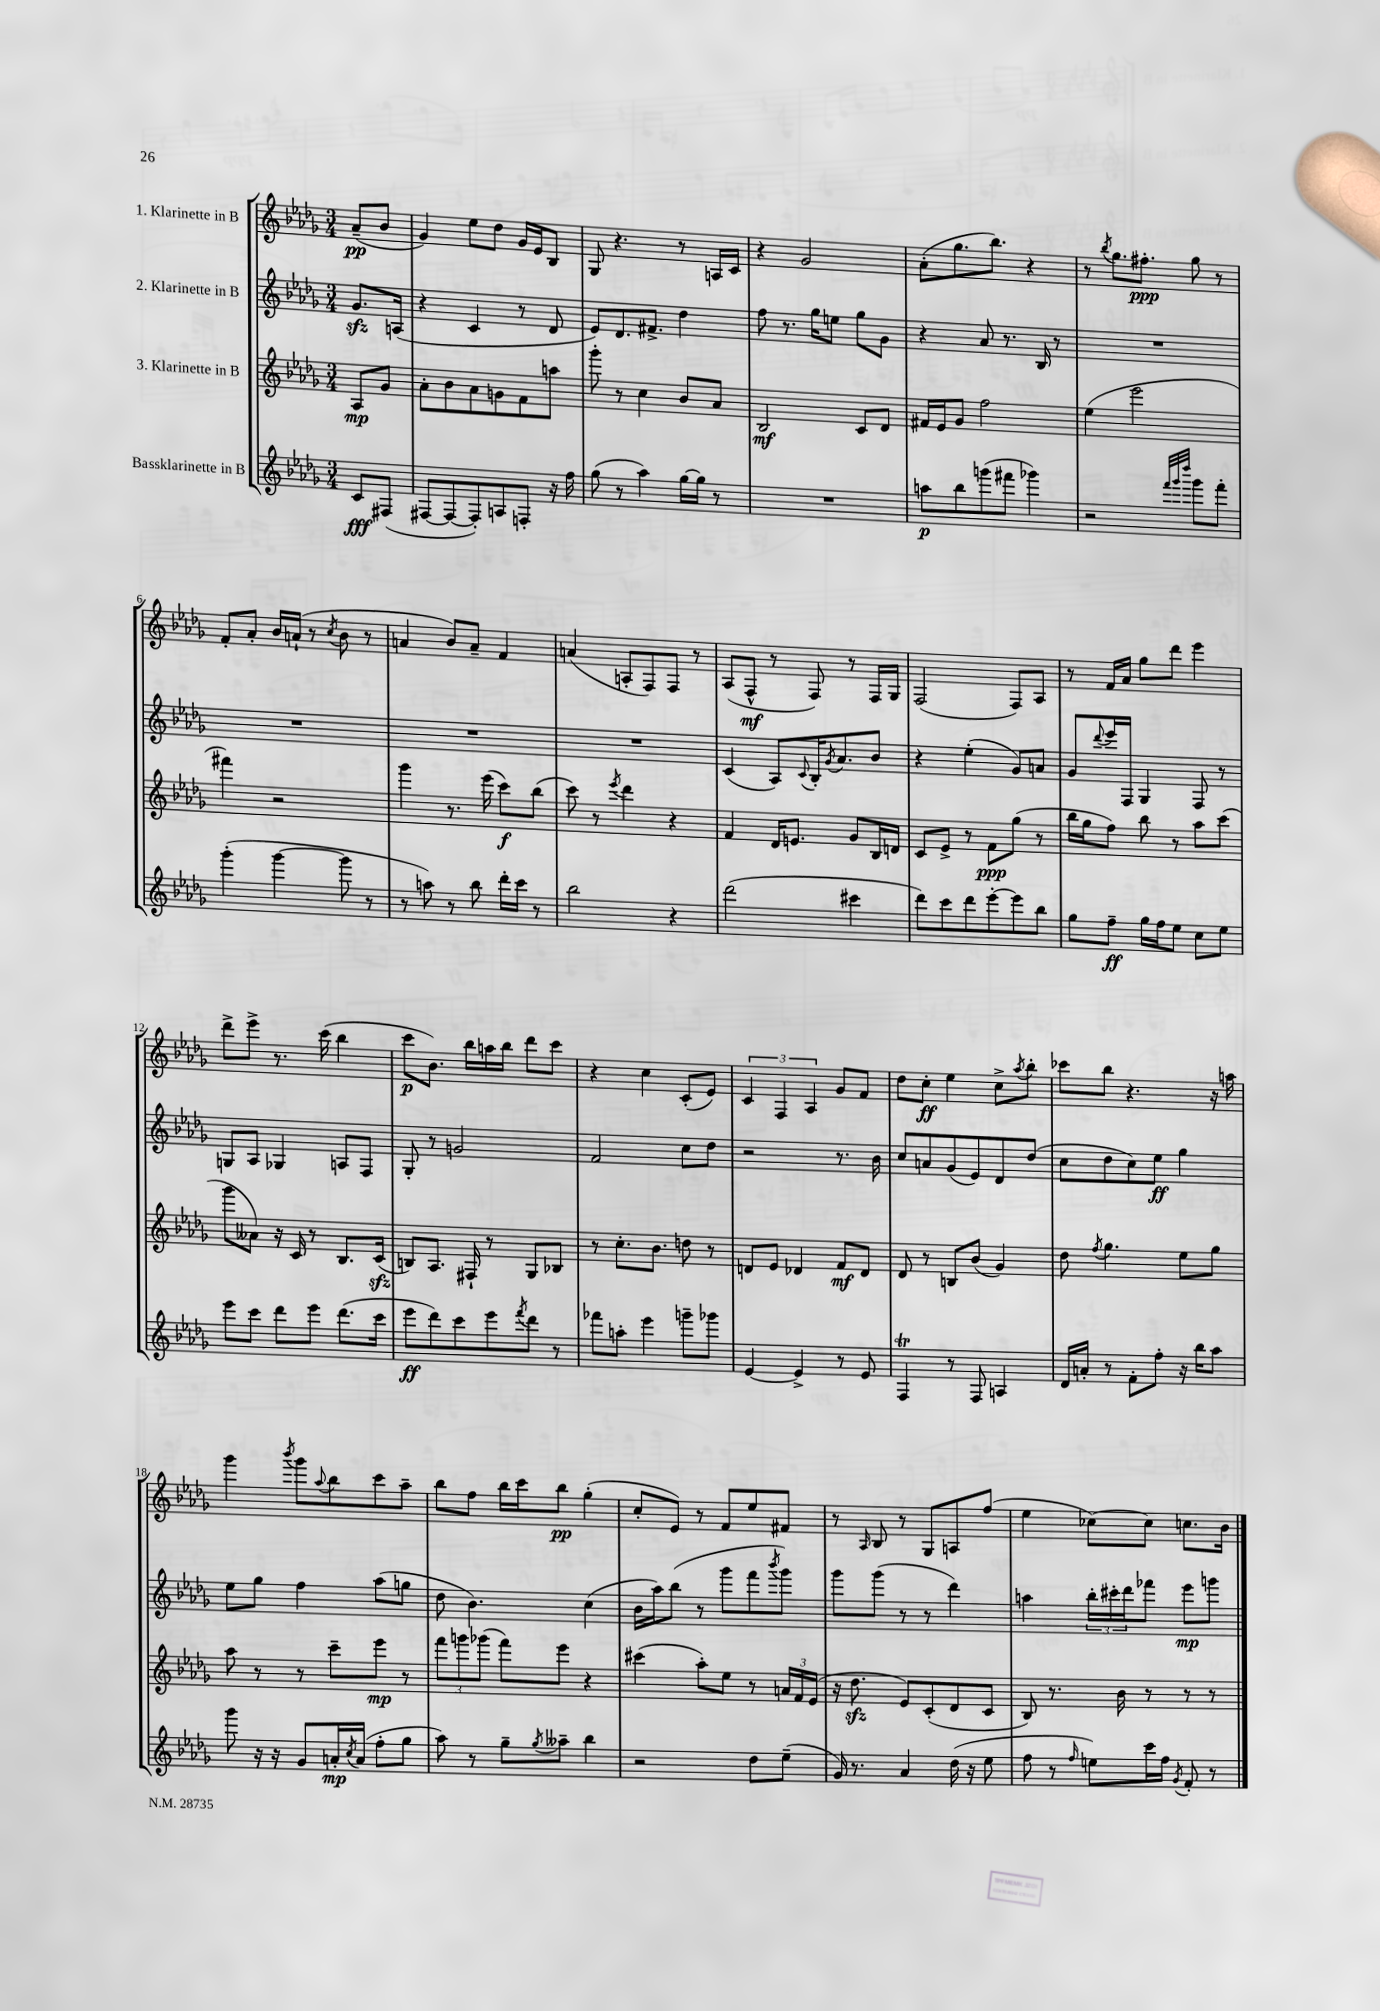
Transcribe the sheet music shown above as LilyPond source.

<<
\new StaffGroup <<
\new Staff = "s0" \with { instrumentName = "1. Klarinette in B" } {
    \clef treble \key des \major \numericTimeSignature \time 3/4 \partial 4
    aes'8--\pp( bes'8 |
    ges'4) ees''8 des''8 ges'16 ees'16 bes8 |
    ges8 r4. r8 a16 c'16 |
    r4 ges'2 |
    aes'8-.( ges''8. bes''8.) r4 |
    r8 \acciaccatura { bes''8 } ges''8. fis''8.-.\ppp ges''8 r8 |
    f'8-. aes'8-. bes'16 a'16-!( r8 \acciaccatura { c''8 } bes'8 r8 |
    a'4 bes'8) a'8-- f'4 |
    a'4( a8-. f8) f8 r8 |
    aes8( f8-^\mf r8 f8) r8 f16 ges16 |
    f2( f8) aes8 |
    r8 f'16 aes'16 ges''8 des'''8 ees'''4 |
    des'''8-> ees'''8-> r8. c'''16( bes''4 |
    c'''8\p bes'8.) bes''16 a''16 bes''16 des'''8 c'''8 |
    r4 c''4 c'8-.( ees'8) |
    \tuplet 3/2 { c'4 f4 aes4 } ges'8 f'8 |
    des''8 c''8-.\ff ees''4 c''8-> \acciaccatura { aes''8 } bes''8-. |
    ces'''8 bes''8 r4. r16 a''16 |
    ges'''4 \acciaccatura { bes'''8 } ges'''8 \appoggiatura { aes''8 } bes''8 c'''8 aes''8-- |
    bes''8 f''8 bes''16 c'''16 bes''8\pp ges''4-.( |
    c''8-. ees'8) r8 f'8 ees''8 fis'8 |
    r8 \grace { aes16 } bes8 r8 ges8 a8 f''8( |
    ees''4 ces''8~) ces''8 c''8. bes'16 \bar "|." |
}
\new Staff = "s1" \with { instrumentName = "2. Klarinette in B" } {
    \clef treble \key des \major \numericTimeSignature \time 3/4 \partial 4
    ges'8.\sfz a16( |
    r4 c'4 r8 des'8 |
    ees'8) des'8. fis'8.-> des''4 |
    f''8 r8. ges''16 e''8 ges''8 ges'8 |
    r4 aes'8 r8. bes16 r8 |
    R2. |
    R2. |
    R2. |
    R2. |
    c'4( aes8) \appoggiatura { c'8 } bes16-. \acciaccatura { ges'8 } aes'8. bes'8 |
    r4 ees''4-.( ges'8) a'8 |
    ges'8 \appoggiatura { des'''8 } ees'''16 f16 ges4 f8 r8 |
    g8 aes8 ges4 a8 f8 |
    ges8-. r8 g'2 |
    f'2 c''8 des''8 |
    r2 r8. bes'16 |
    c''8 a'8 ges'8( ees'8) des'8 des''8( |
    c''8 des''8 c''8) ees''8\ff ges''4 |
    ees''8 ges''8 f''4 aes''8( g''8 |
    des''8 bes'4.) c''4( |
    bes'16 aes''16) bes''8( r8 ges'''8 f'''8 \acciaccatura { bes'''8 } ges'''8) |
    ges'''8 ges'''8( r8 r8 des'''4) |
    a''4 \tuplet 3/2 { bes''16-. cis'''16-. des'''16 } fes'''8 ees'''8\mp g'''8 \bar "|." |
}
\new Staff = "s2" \with { instrumentName = "3. Klarinette in B" } {
    \clef treble \key des \major \numericTimeSignature \time 3/4 \partial 4
    aes8\mp ges'8 |
    aes'8-. bes'8 aes'8 g'8 f'8 a''8 |
    ges'''8-. r8 c''4 bes'8 aes'8 |
    bes2\mf c'8 des'8 |
    fis'16 ees'16 ges'8 f''2 |
    ees''4( ees'''2 |
    fis'''4) r2 |
    ges'''4 r8. ees'''16( c'''8\f) bes''8( |
    c'''8) r8 \acciaccatura { ees'''8 } des'''4 r4 |
    f'4 des'16 e'8. ges'8 bes16 d'16 |
    c'8 ees'8-> r8 f'8\ppp ges''8( r8 |
    bes''16 ges''16 f''8) bes''8 r8 aes''8 c'''8( |
    ges'''8 aeses'8) r16 c'16 r8 bes8. c'16\sfz( |
    b8) aes8. fis16-! r8 ges8 bes8 |
    r8 c''8.-. bes'8. d''8 r8 |
    d'8 ees'8 des'4 f'8\mf des'8 |
    des'8 r8 b8 bes'8( ges'4) |
    des''8 \acciaccatura { f''8 } ges''4. ees''8 ges''8 |
    aes''8 r8 r8 c'''8-- ees'''8\mp r8 |
    \tuplet 3/2 { f'''8 g'''8 ges'''8( } f'''8) ees'''8 r4 |
    cis'''4( aes''8-.) ees''8 r8 \tuplet 3/2 { a'16 f'16 ees'16( } |
    r16 des''8.\sfz ees'8) c'8-.( des'8 c'8 |
    bes8) r8. bes'16 r8 r8 r8 \bar "|." |
}
\new Staff = "s3" \with { instrumentName = "Bassklarinette in B" } {
    \clef treble \key des \major \numericTimeSignature \time 3/4 \partial 4
    c'8\fff fis8( |
    fis8~ fis8~ fis8-.) a8 f8-. r16 f''16 |
    ges''8( r8 aes''4) ges''16~ ges''16 r8 |
    R2. |
    a''8\p bes''8 g'''8( fis'''8 ges'''4) |
    r2 \grace { f'''32 ges'''32 des''''32 } ges'''8 f'''8-. |
    ges'''4-.( ges'''4~ ges'''8 r8 |
    r8 a''8) r8 bes''8 des'''16-. c'''16 r8 |
    bes''2 r4 |
    des'''2( cis'''4 |
    des'''8) c'''8 des'''8 ees'''8~-. ees'''8 bes''8 |
    ges''8 f''8--\ff ges''16 f''16 ees''8 c''8 ees''8 |
    ees'''8 c'''8 des'''8 ees'''8 des'''8.( c'''16 |
    ees'''8\ff des'''8) c'''8 ees'''8 \acciaccatura { f'''8 } des'''8 r8 |
    fes'''8 a''8-. ees'''4 g'''8-- ges'''8 |
    ees'4~ ees'4-> r8 ees'8 |
    f4\trill r8 f8 a4 |
    des'16 a'16-. r8 f'8-. f''8-. r16 bes''16 aes''8 |
    ges'''8 r16 r16 ges'8 a'16-.\mp \acciaccatura { c''8 } a'16( f''8-. ges''8 |
    aes''8) r8 ges''8-- \acciaccatura { ges''8 } aeses''8-- bes''4 |
    r2 des''8 ees''8--( |
    ges'16) r8. aes'4 des''16( r16 ees''8 |
    f''8 r8 \grace { f''16 } e''8) c'''16 f''16 \acciaccatura { ges'8 } f'8-. r8 \bar "|." |
}
>>
>>
